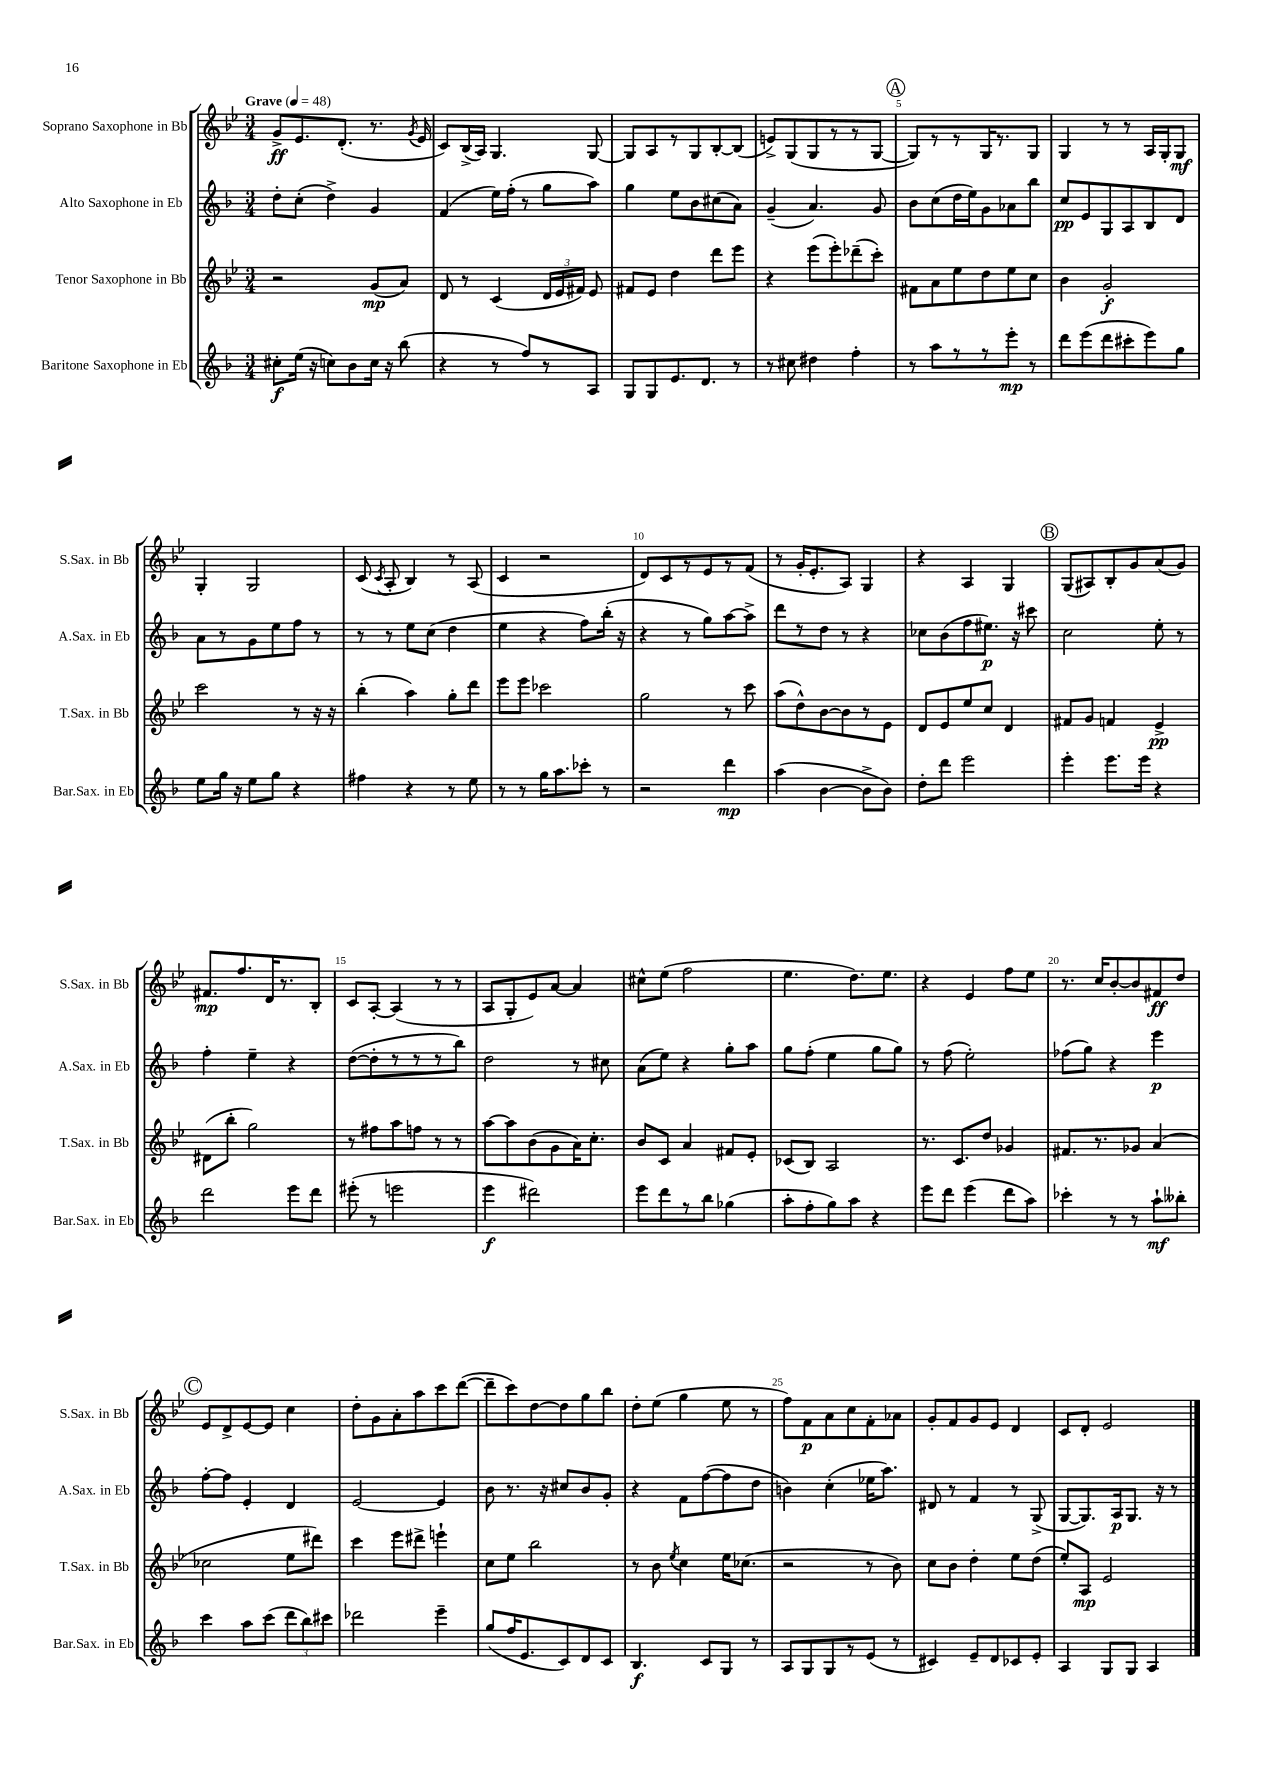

**kern	**kern	**kern	**kern
*staff4	*staff3	*staff2	*staff1
*clefG2	*clefG2	*clefG2	*clefG2
*k[b-]	*k[b-e-]	*k[b-]	*k[b-e-]
*M3/4	*M3/4	*M3/4	*M3/4
*MM48	*MM48	*MM48	*MM48
8cc#'	2r	8dd'	8g^
(16ee	.	(8cc'	8.e-
16r	.	.	.
8cc)	.	4dd^)	.
.	.	.	(8.d'
8b-	.	.	.
16cc	(8g	4g	8.r
16r	.	.	.
(8bb-	8a)	.	.
.	.	.	8qg
.	.	.	16e-
=	=	=	=
4r	8d	(4f	8c)
.	8r	.	(16B-^
.	.	.	16A)
8r	(4c	16ee)	4.G
.	.	(16ff'	.
8ff)	.	8r	.
8r	24d	8gg	.
.	24e-	.	.
.	24f#)	.	.
8A	8e-	8aa)	[8G
=	=	=	=
8G	8f#	4gg	8G]
8G	8e-	.	8A
8.e	4dd	8ee	8r
.	.	8b-	8G
8.d	.	.	.
.	8ddd	(8cc#	[8B-'
8r	8eee-	8a)	(8B-]
=	=	=	=
8r	4r	(4g~	8e^)
8cc#	.	.	(8G
4dd#	(8eee-	4.a)	8G
.	8eee-')	.	8r
4ff'	(8ddd-~	.	8r
.	8ccc')	8g	[8G
=	=	=	=
8r	8f#	8b-	8G])
8aa	8a	(8cc	8r
8r	8ee-	16dd	8r
.	.	16ee)	.
8r	8dd	8g	16G
.	.	.	8.r
8eee'	8ee-	8a-	.
8r	8cc	8bb-	8G
=	=	=	=
8ddd	4b-	8cc	4G
(8eee	.	8e	.
8ddd	2g'	8G	8r
8ccc#'	.	8A	8r
8eee)	.	8B-	16A
.	.	.	16G'
8gg	.	8d	8G
=	=	=	=
8ee	2ccc	8a	4G'
16gg	.	8r	.
16r	.	.	.
8ee	.	8g	2G
8gg	.	8ee	.
4r	8r	8ff	.
.	16r	8r	.
.	16r	.	.
=	=	=	=
4ff#	(4bb-'	8r	(8c
.	.	.	8qc
.	.	8r	8A'
4r	4aa)	8ee	4B-)
.	.	(8cc	.
8r	8gg'	4dd	8r
8ee	8ddd	.	(8A
=	=	=	=
8r	8eee-	4ee	4c
8r	8eee-	.	.
16gg	2ccc-	4r	2r
8.aa	.	.	.
8ccc-'	.	8ff)	.
8r	.	(16bb-'	.
.	.	16r	.
=	=	=	=
2r	2gg	4r	8d)
.	.	.	8c
.	.	8r	8r
.	.	8gg)	8e-
4ddd	8r	[8aa	8r
.	8ccc	8aa^]	(8f
=	=	=	=
(4aa	(8aa	8ddd	8r
.	8dd^^)	8r	16g'
.	.	.	8.e-'
[4b-	[8b-	8dd	.
.	8b-]	8r	8A)
8b-^]	8r	4r	4G
8b-)	8e-	.	.
=	=	=	=
8dd'	8d	8cc-	4r
8ddd	8e-	(8b-	.
2eee	8ee-	8ff	4A
.	8cc	8.ee#)	.
.	4d	.	4G
.	.	16r	.
.	.	8ccc#	.
=	=	=	=
4eee'	8f#	2cc	(8G
.	8g	.	8A#)
8.eee	4f	.	8B-'
.	.	.	8g
16eee	.	.	.
4r	4e-^	8ee'	(8a
.	.	8r	8g)
=	=	=	=
2ddd	(8d#	4ff'	8.f#
.	8bb-'	.	.
.	.	.	8.ff
.	2gg)	4ee~	.
.	.	.	16d
.	.	.	8.r
8eee	.	4r	.
8ddd	.	.	8B-'
=	=	=	=
(8eee#'	8r	([8dd	8c
8r	8ff#	8dd']	[8A'
2eee	8aa	8r	(4A]
.	8ff	8r	.
.	8r	8r	8r
.	8r	8bb-)	8r
=	=	=	=
4eee	[8aa	2dd	8A
.	8aa]	.	8G'
2ddd#)	(8b-	.	8e-)
.	8g	.	[8a
.	16a)	8r	4a]
.	8.cc'	.	.
.	.	8cc#	.
=	=	=	=
8eee	8b-	(8a	8cc#^^
8ddd	8c	8ee)	(8ee-
8r	4a	4r	2ff
8bb-	.	.	.
(4gg-	8f#	8gg'	.
.	8e-'	8aa	.
=	=	=	=
8aa'	(8c-	8gg	4.ee-
8ff'	8B-)	(8ff'	.
8gg)	2A	4ee	.
8aa	.	.	8.dd)
4r	.	8gg	.
.	.	.	8.ee-
.	.	8gg)	.
=	=	=	=
8eee	8.r	8r	4r
8ddd	.	(8ff	.
.	8.c	.	.
(4eee	.	2ee')	4e-
.	8dd	.	.
8ddd	4g-	.	8ff
8aa)	.	.	8ee-
=	=	=	=
4ccc-'	8.f#	(8ff-	8.r
.	.	8gg)	.
.	8.r	.	16cc
8r	.	4r	[8b-'
8r	8g-	.	8b-]
8aa`	(4a	4eee	8f#
8bb--'	.	.	8dd
=	=	=	=
4ccc	2cc-	[8ff'	8e-
.	.	8ff]	8d^
8aa	.	4e'	[8e-
(8ccc	.	.	8e-]
12ddd	8ee-	4d	4cc
12bb-)	.	.	.
.	8ddd#)	.	.
12ccc#	.	.	.
=	=	=	=
2ddd-	4ccc	[2e	8dd'
.	.	.	8g
.	8eee-	.	8a'
.	8ddd#^	.	8aa
4eee~	4eee`	4e]	8ccc
.	.	.	([8ddd
=	=	=	=
(8gg	8cc	8b-	8ddd~]
16ff	8ee-	8.r	8ccc)
8.e	.	.	.
.	2bb-	.	[8dd
.	.	16r	.
8c)	.	8cc#	8dd]
8d	.	8b-	8gg
8c	.	8g'	8bb-
=	=	=	=
4.B-	8r	4r	8dd'
.	8b-	.	(8ee-
.	8qee-	.	.
.	4cc	8f	4gg
8c	.	([8ff	.
8G	16ee-	8ff]	8ee-
.	(8.cc-	.	.
8r	.	8dd	8r
=	=	=	=
8A	2r	4b)	8ff)
8G	.	.	8f
8G	.	(4cc'	8a
8r	.	.	8cc
(8e	8r	16ee-	8f'
.	.	8.aa)	.
8r	8b-)	.	8a-
=	=	=	=
4c#)	8cc	8d#	8g'
.	8b-	8r	8f
8e~	4dd'	4f	8g
8d	.	.	8e-
8c-	8ee-	8r	4d
8e'	(8dd	(8G^	.
=	=	=	=
4A	8ee-')	[8G	8c
.	8A	8.G])	8d'
8G	2e-	.	2e-
.	.	16A	.
8G	.	8.G	.
4A	.	.	.
.	.	16r	.
.	.	8r	.
==	==	==	==
*-	*-	*-	*-
